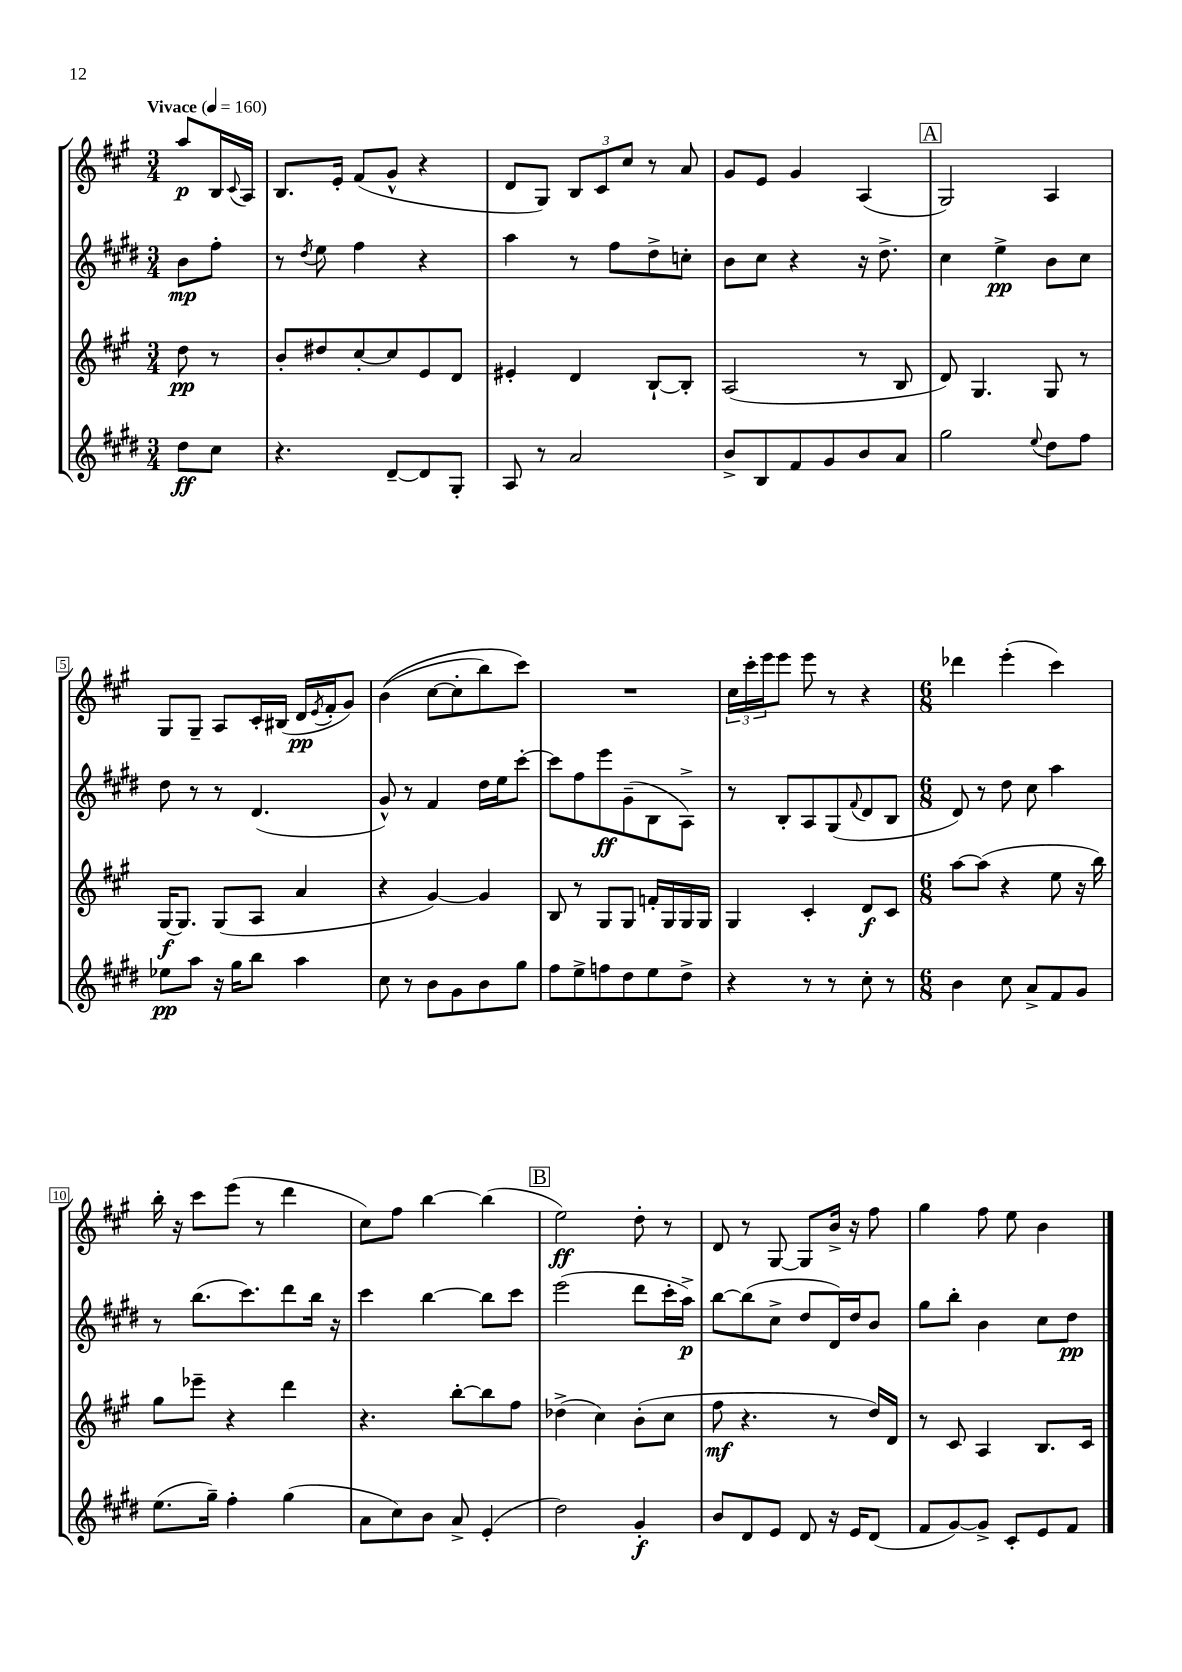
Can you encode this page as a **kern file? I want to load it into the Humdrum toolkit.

**kern	**kern	**kern	**kern
*staff4	*staff3	*staff2	*staff1
*clefG2	*clefG2	*clefG2	*clefG2
*k[f#c#g#d#]	*k[f#c#g#]	*k[f#c#g#d#]	*k[f#c#g#]
*M3/4	*M3/4	*M3/4	*M3/4
*MM160	*MM160	*MM160	*MM160
8dd#	8dd	8b	8aa
8cc#	8r	8ff#'	16B
.	.	.	8qqc#
.	.	.	16A
=	=	=	=
4.r	8b'	8r	8.B
.	.	8qdd#	.
.	8dd#	8ee	.
.	.	.	16e'
.	[8cc#'	4ff#	(8f#
[8d#~	8cc#]	.	8g#^^
8d#]	8e	4r	4r
8G#'	8d	.	.
=	=	=	=
8A	4e#'	4aa	8d
8r	.	.	8G#)
2a	4d	8r	12B
.	.	.	12c#
.	.	8ff#	.
.	.	.	12cc#
.	[8B`	8dd#^	8r
.	8B']	8cc'	8a
=	=	=	=
8b^	(2A	8b	8g#
8B	.	8cc#	8e
8f#	.	4r	4g#
8g#	.	.	.
8b	8r	16r	(4A
.	.	8.dd#^	.
8a	8B	.	.
=	=	=	=
2gg#	8d)	4cc#	2G#)
.	4.G#	.	.
.	.	4ee^	.
8qqee	.	.	.
8dd#	8G#	8b	4A
8ff#	8r	8cc#	.
=	=	=	=
8ee-	[16G#	8dd#	8G#
.	8.G#]	.	.
8aa	.	8r	8G#~
16r	(8G#	8r	8A
16gg#	.	.	.
8bb	8A	(4.d#	16c#'
.	.	.	(16B#
4aa	4a	.	16d
.	.	.	8qe
.	.	.	16f#'
.	.	.	8g#)
=	=	=	=
8cc#	4r	8g#^^)	&((4b
8r	.	8r	.
8b	[4g#)	4f#	[8cc#
8g#	.	.	8cc#']
8b	4g#]	16dd#	8bb)
.	.	16ee	.
8gg#	.	[8ccc#'	8ccc#&)
=	=	=	=
8ff#	8B	8ccc#]	2.r
8ee^	8r	8ff#	.
8ff	8G#	8eee	.
8dd#	8G#	(8g#~	.
8ee	16f'	8B	.
.	16G#	.	.
8dd#^	16G#	8A^)	.
.	16G#	.	.
=	=	=	=
4r	4G#	8r	24cc#
.	.	.	24ccc#'
.	.	.	24eee
.	.	8B'	8eee
8r	4c#'	8A	8eee
8r	.	(8G#	8r
.	.	8qqf#	.
8cc#'	8d	8d#	4r
8r	8c#	8B	.
=	=	=	=
*M6/8	*M6/8	*M6/8	*M6/8
4b	[8aa	8d#)	4ddd-
.	(8aa]	8r	.
8cc#	4r	8dd#	(4eee'
8a^	.	8cc#	.
8f#	8ee	4aa	4ccc#)
8g#	16r	.	.
.	16bb)	.	.
=	=	=	=
(8.ee	8gg#	8r	16bb'
.	.	.	16r
.	8eee-~	(8.bb	8ccc#
16gg#~)	.	.	.
4ff#'	4r	.	(8eee
.	.	8.ccc#)	.
.	.	.	8r
(4gg#	4ddd	8ddd#	4ddd
.	.	16bb	.
.	.	16r	.
=	=	=	=
8a	4.r	4ccc#	8cc#)
8cc#)	.	.	8ff#
8b	.	[4bb	[4bb
8a^	[8bb'	.	.
(4e'	8bb]	8bb]	(4bb]
.	8ff#	8ccc#	.
=	=	=	=
2dd#)	(4dd-^	(2eee	2ee)
.	4cc#)	.	.
4g#'	(8b'	8ddd#	8dd'
.	8cc#	16ccc#'	8r
.	.	16aa^)	.
=	=	=	=
8b	8ff#	[8bb	8d
8d#	4.r	(8bb]	8r
8e	.	8cc#^	[8G#
8d#	.	8dd#	8G#]
16r	8r	16d#)	16b^
16e	.	16dd#	16r
(8d#	16dd)	8b	8ff#
.	16d	.	.
=	=	=	=
8f#	8r	8gg#	4gg#
[8g#)	8c#	8bb'	.
8g#^]	4A	4b	8ff#
8c#'	.	.	8ee
8e	8.B	8cc#	4b
8f#	.	8dd#	.
.	16c#	.	.
==	==	==	==
*-	*-	*-	*-
